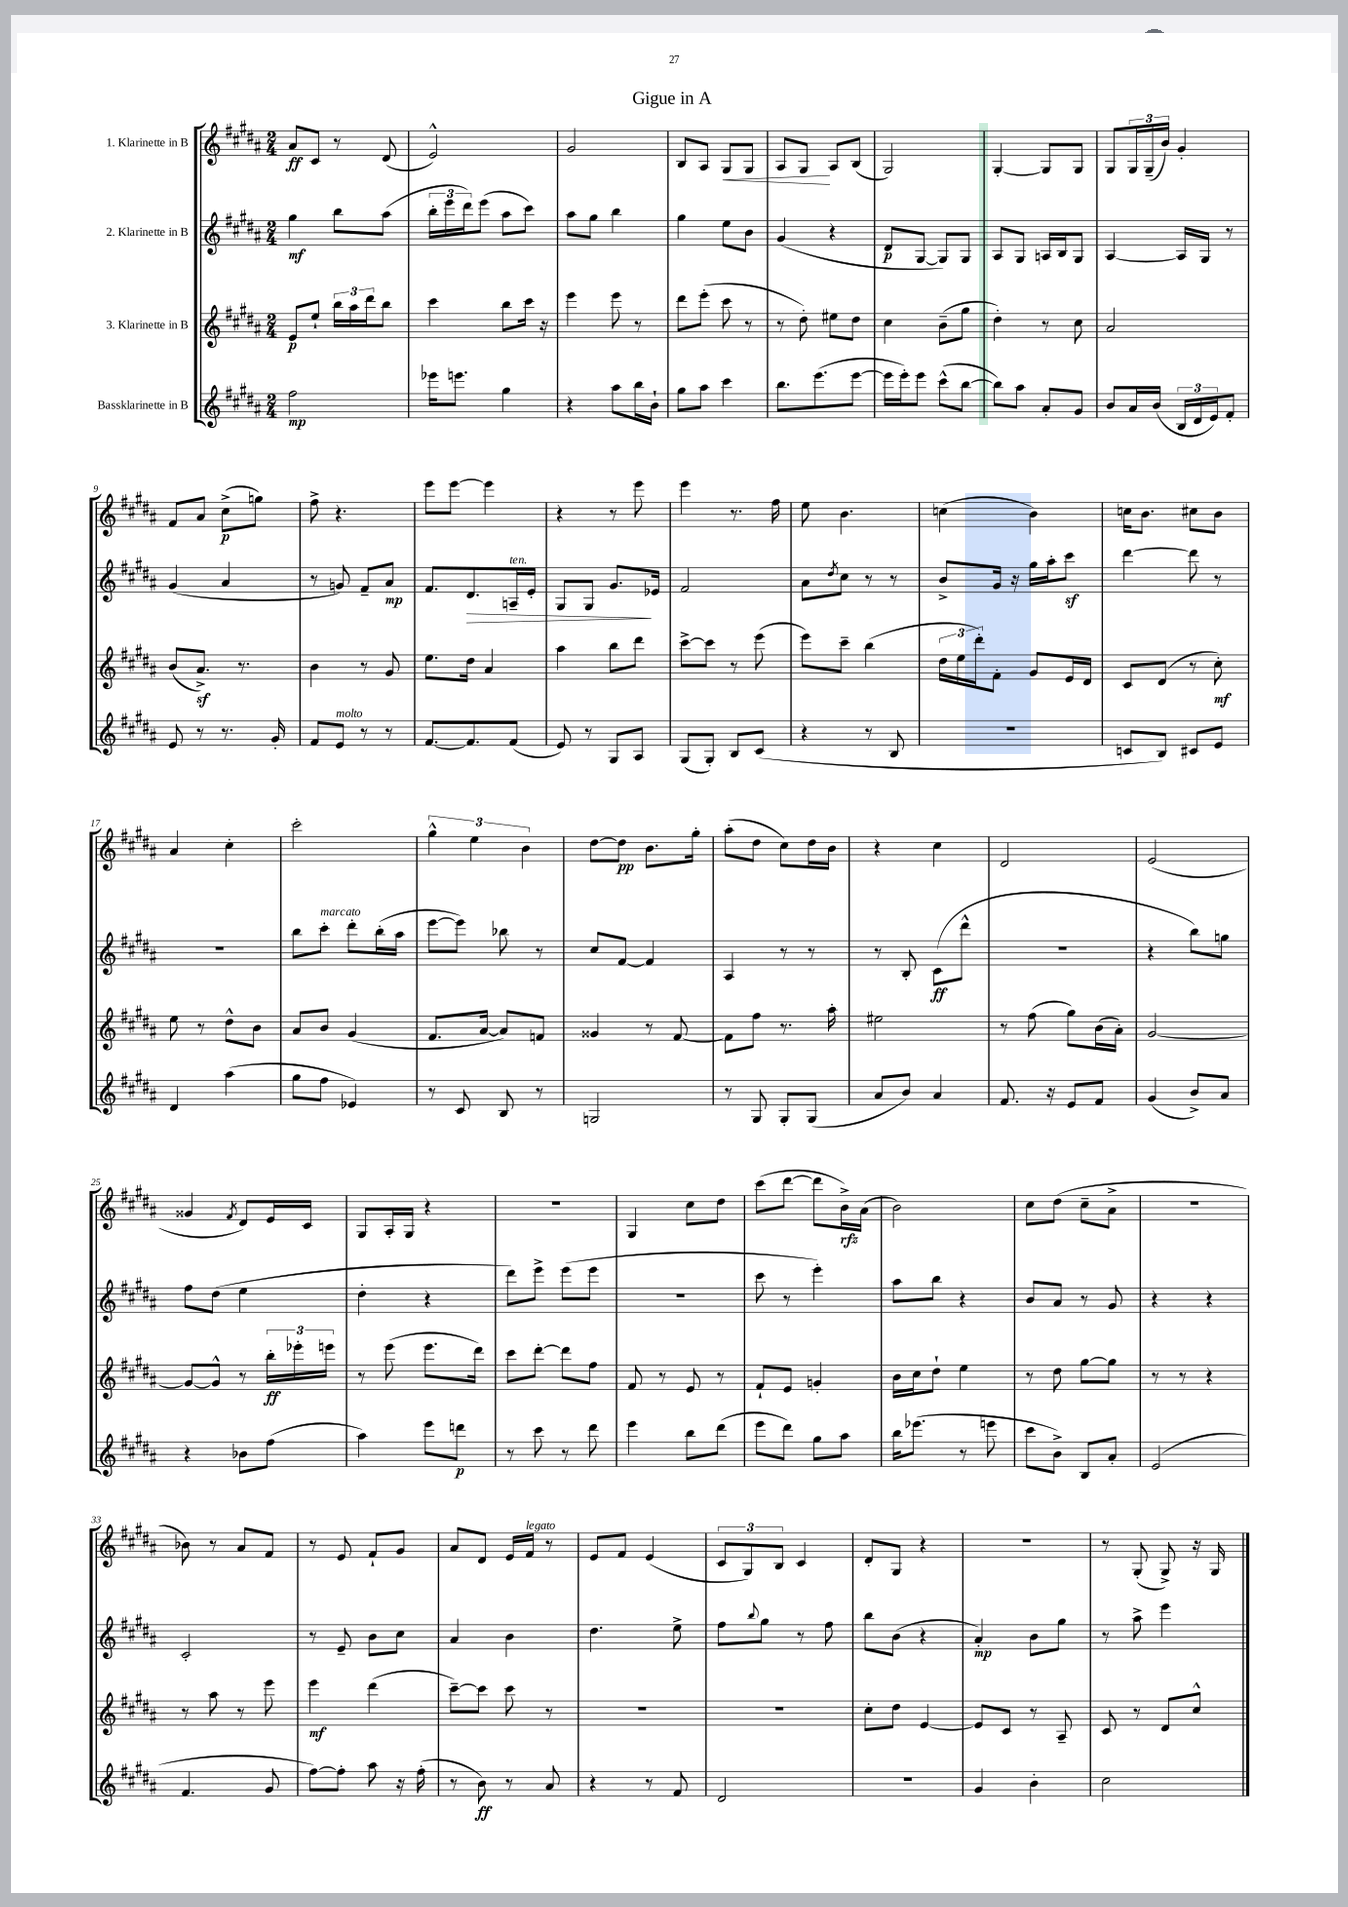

**kern	**kern	**kern	**kern
*staff4	*staff3	*staff2	*staff1
*clefG2	*clefG2	*clefG2	*clefG2
*k[f#c#g#d#a#]	*k[f#c#g#d#a#]	*k[f#c#g#d#a#]	*k[f#c#g#d#a#]
*M2/4	*M2/4	*M2/4	*M2/4
2ff#	8e	4gg#	8a#
.	8ee`	.	8c#
.	24bb	8bb	8r
.	24aa#	.	.
.	24ddd#	.	.
.	8bb	(8aa#	(8d#
=	=	=	=
16eee-	4ccc#	24bb'	2e^^)
.	.	24eee	.
8.eee	.	.	.
.	.	24ddd#)	.
.	.	(8eee	.
4gg#	8bb	8aa#	.
.	16ccc#	8ccc#)	.
.	16r	.	.
=	=	=	=
4r	4eee	8aa#	2g#
.	.	8gg#	.
8aa#	8eee	4bb	.
16bb	8r	.	.
16b`	.	.	.
=	=	=	=
8gg#	8ddd#	4gg#	8B
8aa#	(8eee'	.	8A#
4ccc#	8ccc#	8ee	8G#
.	8r	8b	8G#
=	=	=	=
8.bb	8r	(4g#	8A#
.	8dd#')	.	8G#
(8.eee	.	.	.
.	8ee#	4r	8A#
[8eee	8dd#	.	(8B
=	=	=	=
16eee]	4cc#	8d#	2G#)
16eee')	.	.	.
8eee	.	[8G#	.
(8ccc#^^	(8b~	8G#])	.
[8bb	8gg#	8G#	.
=	=	=	=
8bb])	4dd#')	8A#	[4G#'
8aa#	.	8G#	.
8a#'	8r	16A	8G#]
.	.	16B	.
8g#	8cc#	8G#	8G#
=	=	=	=
8b	2a#	[4A#	8G#
16a#	.	.	24G#
.	.	.	(24G#~
(16b	.	.	.
.	.	.	24b)
24B	.	16A#]	4g#'
24d#	.	.	.
.	.	16G#	.
24e)	.	.	.
8f#'	.	8r	.
=	=	=	=
8e	(8b	(4g#	8f#
8r	8.a#^)	.	8a#
8.r	.	4a#	(8cc#^
.	8.r	.	.
.	.	.	8gg)
16g#'	.	.	.
=	=	=	=
8f#	4b	8r	8ff#^
8e	.	8g)	4.r
8r	8r	8f#~	.
8r	8g#	8a#	.
=	=	=	=
[8.f#	8.ee	8.f#	8eee
.	.	.	[8eee
8.f#]	16dd#	8.d#	.
.	4a#	.	4eee]
(8f#	.	16A~	.
.	.	16e'	.
=	=	=	=
8e)	4aa#	8G#	4r
8r	.	8G#	.
8G#	8bb	8.g#	8r
8A#	8ddd#	.	8eee
.	.	16e-	.
=	=	=	=
(8G#	[8ccc#^	2f#	4eee
8G#')	8ccc#]	.	.
8B	8r	.	8.r
(8c#	(8eee	.	.
.	.	.	16ff#
=	=	=	=
4r	8eee)	8a#	8ee
.	.	8qdd#	.
.	8ccc#~	8cc#	4.b
8r	(4bb	8r	.
8B	.	8r	.
=	=	=	=
2r	24dd#	8b^	(4cc
.	24ee	.	.
.	24ddd#')	.	.
.	8f#'	16g#	.
.	.	16r	.
.	8g#	16gg#	4b)
.	.	16aa#'	.
.	16e	8ccc#	.
.	16d#	.	.
=	=	=	=
8c	8c#	[4ddd#	16cc
.	.	.	8.b
8B)	(8d#	.	.
8c#	8r	8ddd#]	8cc#
8e	8cc#')	8r	8b
=	=	=	=
4d#	8ee	2r	4a#
.	8r	.	.
(4aa#	8dd#^^	.	4cc#'
.	8b	.	.
=	=	=	=
8gg#	8a#	8bb	2ccc#'
8ff#	8b	8ccc#'	.
4e-)	(4g#	8ddd#'	.
.	.	(16bb'	.
.	.	16aa#	.
=	=	=	=
8r	8.f#	[8eee	6gg#^^
8c#	.	8eee])	.
.	.	.	6ee
.	[16a#	.	.
8B	8a#])	8bb-	.
.	.	.	6b
8r	8f	8r	.
=	=	=	=
2G	4g##	8cc#	[8dd#
.	.	[8f#	8dd#]
.	8r	4f#]	8.b
.	[8f#	.	.
.	.	.	16gg#'
=	=	=	=
8r	8f#]	4A#	(8aa#'
8G#	8ff#	.	8dd#
8G#'	8.r	8r	8cc#)
(8G#	.	8r	16dd#
.	16aa#'	.	16b
=	=	=	=
8a#	2ee#	8r	4r
8b)	.	8B'	.
4a#	.	(8c#	4cc#
.	.	8ddd#^^	.
=	=	=	=
8.f#	8r	2r	2d#
.	(8ff#	.	.
16r	.	.	.
8e	8gg#)	.	.
8f#	(16b	.	.
.	16a#')	.	.
=	=	=	=
(4g#	[2g#	4r	(2e
8b^)	.	8bb)	.
8a#	.	8gg	.
=	=	=	=
4r	8g#_	8ff#	4g##
.	8g#^^]	(8dd#	.
.	.	.	8qf#
8b-	8r	4ee	8d#)
(8ff#	24bb'	.	16e
.	24eee-'	.	.
.	.	.	16c#
.	24eee	.	.
=	=	=	=
4aa#)	8r	4dd#'	8G#
.	(8eee	.	16A#'
.	.	.	16G#
8eee	8.eee	4r	4r
8ddd	.	.	.
.	16ddd#)	.	.
=	=	=	=
8r	8ccc#	8ddd#)	2r
8ccc#	[8ddd#'	8eee^	.
8r	8ddd#]	(8eee	.
8ddd#	8ff#	8eee	.
=	=	=	=
4eee	8f#	2r	4G#
.	8r	.	.
8bb	8e	.	8cc#
(8ddd#	8r	.	8dd#
=	=	=	=
8eee	8f#`	8ccc#	(8ccc#
8ddd#)	8e	8r	[8ddd#
8gg#	4g'	4eee')	8ddd#]
8aa#	.	.	16b^)
.	.	.	(16a#
=	=	=	=
16bb	16b	8aa#	2b)
(8.eee-	16cc#	.	.
.	8dd#`	8bb	.
8r	4ee	4r	.
8eee	.	.	.
=	=	=	=
8ccc#	8r	8b	8cc#
8b^)	8dd#	8a#	(8dd#
8B	[8gg#	8r	8cc#~
8a#'	8gg#]	8g#	8a#^
=	=	=	=
(2e	8r	4r	2r
.	8r	.	.
.	4r	4r	.
=	=	=	=
4.f#	8r	2c#'	8b-)
.	8aa#	.	8r
.	8r	.	8a#
8g#	8eee	.	8f#
=	=	=	=
[8ff#)	4eee	8r	8r
8ff#']	.	8e~	8e
8aa#	(4ddd#	8b	8f#`
16r	.	8cc#	8g#
(16ff#'	.	.	.
=	=	=	=
8r	[8ccc#~)	4a#	8a#
8b)	8ccc#]	.	8d#
8r	8ccc#	4b	16e
.	.	.	16f#
8a#	8r	.	8r
=	=	=	=
4r	2r	4.dd#	8e
.	.	.	8f#
8r	.	.	(4e
8f#	.	8ee^	.
=	=	=	=
2d#	2r	8ff#	12c#
.	.	.	12G#)
.	.	8qqbb	.
.	.	8gg#	.
.	.	.	12B
.	.	8r	4c#
.	.	8ff#	.
=	=	=	=
2r	8cc#'	8bb	8d#'
.	8dd#	(8b	8G#
.	[4e	4r	4r
=	=	=	=
4g#	8e]	4a#')	2r
.	8c#	.	.
4b'	8r	8b	.
.	8A#~	8gg#	.
=	=	=	=
2cc#	8c#	8r	8r
.	8r	8aa#^	(8G#'
.	8d#	4eee	8G#^)
.	8cc#^^	.	16r
.	.	.	16G#
==	==	==	==
*-	*-	*-	*-
